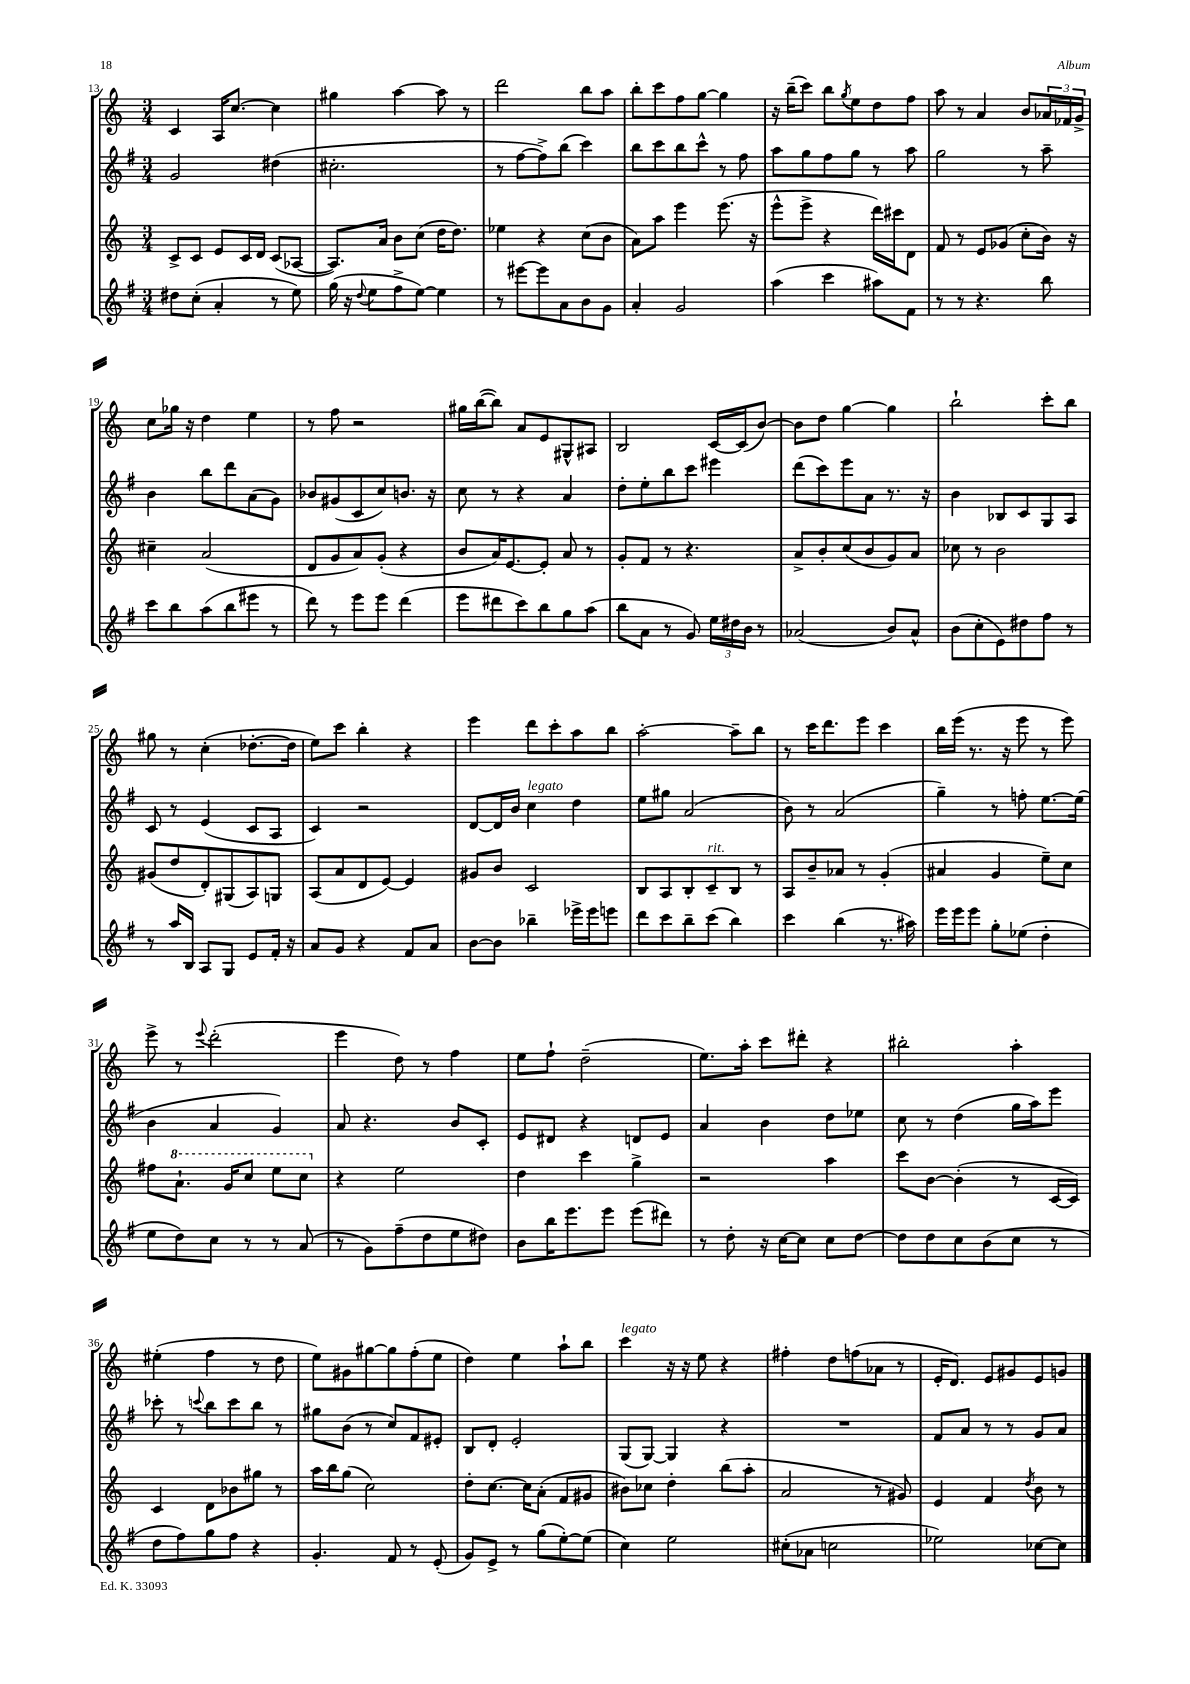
<<
\new StaffGroup <<
\new Staff = "s0" {
    \clef treble \key c \major \numericTimeSignature \time 3/4
    c'4 a16 c''8.~ c''4 |
    gis''4 a''4~ a''8 r8 |
    d'''2 b''8 a''8 |
    b''8-. c'''8 f''8 g''8~ g''4 |
    r16 b''16--( c'''8) b''8 \acciaccatura { g''8 } e''8 d''8 f''8 |
    a''8 r8 a'4 b'8 \tuplet 3/2 { aes'16 fes'16 g'16-> } |
    c''8 ges''16 r16 d''4 e''4 |
    r8 f''8 r2 |
    gis''16 b''16~( b''8) a'8 e'8 gis8-^ ais8 |
    b2 c'16~ c'16( b'8~) |
    b'8 d''8 g''4~ g''4 |
    b''2-! c'''8-. b''8 |
    gis''8 r8 c''4-.( des''8.~-. des''16 |
    e''8) c'''8 b''4-. r4 |
    e'''4 d'''8 c'''8-. a''8 b''8 |
    a''2~-. a''8-- b''8 |
    r8 c'''16 d'''8. e'''8 c'''4 |
    b''16 e'''16( r8. r16 e'''8 r8 e'''8) |
    e'''8-> r8 \appoggiatura { e'''8 } d'''2-.( |
    e'''4 d''8) r8 f''4 |
    e''8 f''8-! d''2--( |
    e''8.) a''16-. c'''8 dis'''8-. r4 |
    bis''2-. a''4-. |
    eis''4-.( f''4 r8 d''8 |
    e''8) gis'8 gis''8~ gis''8 f''8-.( e''8 |
    d''4) e''4 a''8-! b''8 |
    c'''4^\markup { \italic "legato" } r16 r16 e''8 r4 |
    fis''4-. d''8 f''8( aes'8 r8 |
    e'16-. d'8.) e'8 gis'8 e'8 g'8 \bar "|." |
}
\new Staff = "s1" {
    \clef treble \key g \major \numericTimeSignature \time 3/4
    g'2 dis''4( |
    cis''2.-. |
    r8 fis''8~ fis''8->) b''8( c'''4) |
    b''8 c'''8 b''8 c'''8-^ r8 fis''8 |
    a''8 g''8 fis''8 g''8 r8 a''8 |
    g''2 r8 a''8-- |
    b'4 b''8 d'''8 a'8( g'8) |
    bes'8 gis'8( c'8 c''8) b'8. r16 |
    c''8 r8 r4 a'4 |
    d''8-. e''8-. b''8 c'''8 eis'''4 |
    d'''8( c'''8) e'''8 a'8 r8. r16 |
    b'4 bes8 c'8 g8 a8 |
    c'8 r8 e'4( c'8 a8 |
    c'4) r2 |
    d'8~ d'16 b'16 c''4^\markup { \italic "legato" } d''4 |
    e''8 gis''8 a'2( |
    b'8) r8 a'2( |
    g''4--) r8 f''8-. e''8.~ e''16( |
    b'4 a'4 g'4) |
    a'8 r4. b'8 c'8-. |
    e'8 dis'8 r4 d'8 e'8 |
    a'4 b'4 d''8 ees''8 |
    c''8 r8 d''4( g''16 a''16) e'''8 |
    ces'''8-. r8 \appoggiatura { c'''8 } b''8 c'''8 b''8 r8 |
    gis''8 b'8( r8 c''8) fis'8 eis'8-. |
    b8 d'8-. e'2-. |
    g8( g8~) g4 r4 |
    R2. |
    fis'8 a'8 r8 r8 g'8 a'8 \bar "|." |
}
\new Staff = "s2" {
    \clef treble \key c \major \numericTimeSignature \time 3/4
    c'8-> c'8 e'8 c'16 d'16 c'8( aes8~ |
    aes8.) a'16 b'8 c''8( d''16 d''8.) |
    ees''4 r4 c''8( b'8 |
    a'8) a''8 e'''4 e'''8.( r16 |
    e'''8-^ e'''8-> r4 d'''16) cis'''16 d'8 |
    f'8 r8 e'8 ges'8( c''8-. b'16) r16 |
    cis''4-- a'2( |
    d'8 g'8 a'8) g'8-.( r4 |
    b'8 a'16) e'8.~ e'8-. a'8 r8 |
    g'8-. f'8 r8 r4. |
    a'8-> b'8-. c''8( b'8 g'8) a'8 |
    ces''8 r8 b'2 |
    gis'8( d''8 d'8-.) gis8( a8) g8 |
    a8( a'8 d'8 e'8~) e'4 |
    gis'8 b'8 c'2 |
    b8 a8 b8-. c'8--^\markup { \italic "rit." } b8 r8 |
    a8 b'8-- aes'8 r8 g'4-.( |
    ais'4 g'4 e''8--) c''8 |
    fis''8 \ottava #1 a''8.-! g''16 c'''8 e'''8 c'''8 \ottava #0 |
    r4 e''2 |
    d''4 c'''4 g''4-> |
    r2 a''4 |
    c'''8 b'8~ b'4-.( r8 c'16~ c'16) |
    c'4 d'8 bes'8 gis''8 r8 |
    a''16 b''16 g''8( c''2) |
    d''8-. c''8.~ c''16 a'8-.( f'8 gis'8 |
    bis'8) ces''8 d''4-. b''8( a''8-. |
    a'2 r8 gis'8) |
    e'4 f'4 \acciaccatura { d''8 } b'8 r8 \bar "|." |
}
\new Staff = "s3" {
    \clef treble \key g \major \numericTimeSignature \time 3/4
    dis''8 c''8-.( a'4-. r8 e''8) |
    g''16( r16 \appoggiatura { d''8 } e''8 fis''8-> e''8~) e''4 |
    r8 eis'''8~ eis'''8 a'8 b'8 g'8 |
    a'4-. g'2 |
    a''4( c'''4 ais''8) fis'8 |
    r8 r8 r4. b''8 |
    c'''8 b''8 a''8( b''8 eis'''8 r8 |
    d'''8) r8 e'''8 e'''8 d'''4( |
    e'''8 dis'''8 c'''8) b''8 g''8 a''8( |
    b''8 a'8 r8 g'8) \tuplet 3/2 { e''16 dis''16 b'16 } r8 |
    aes'2( b'8) aes'8-^ |
    b'8( c''8-. e'8) dis''8 fis''8 r8 |
    r8 a''16 b16 a8 g8 e'8 fis'16-. r16 |
    a'8 g'8 r4 fis'8 a'8 |
    b'8~ b'8 bes''4-- ees'''16-> ees'''16 e'''8 |
    d'''8 c'''8 b''8-- c'''8( b''4) |
    c'''4 b''4( r8. ais''16) |
    e'''16 e'''16 e'''8 g''8-. ees''8( d''4-. |
    e''8 d''8) c''8 r8 r8 a'8( |
    r8 g'8) fis''8--( d''8 e''8 dis''8) |
    b'8 b''16 e'''8. e'''8 e'''8( dis'''8) |
    r8 d''8-. r16 c''16~ c''8 c''8 d''8~ |
    d''8 d''8 c''8 b'8( c''8 r8 |
    d''8 fis''8) g''8 fis''8 r4 |
    g'4.-. fis'8 r8 e'8-.( |
    g'8) e'8-> r8 g''8( e''8~-.) e''8( |
    c''4) e''2 |
    cis''8-.( aes'8 c''2 |
    ees''2) ces''8~ ces''8 \bar "|." |
}
>>
>>
\layout { \context { \Score currentBarNumber = #13 } }
